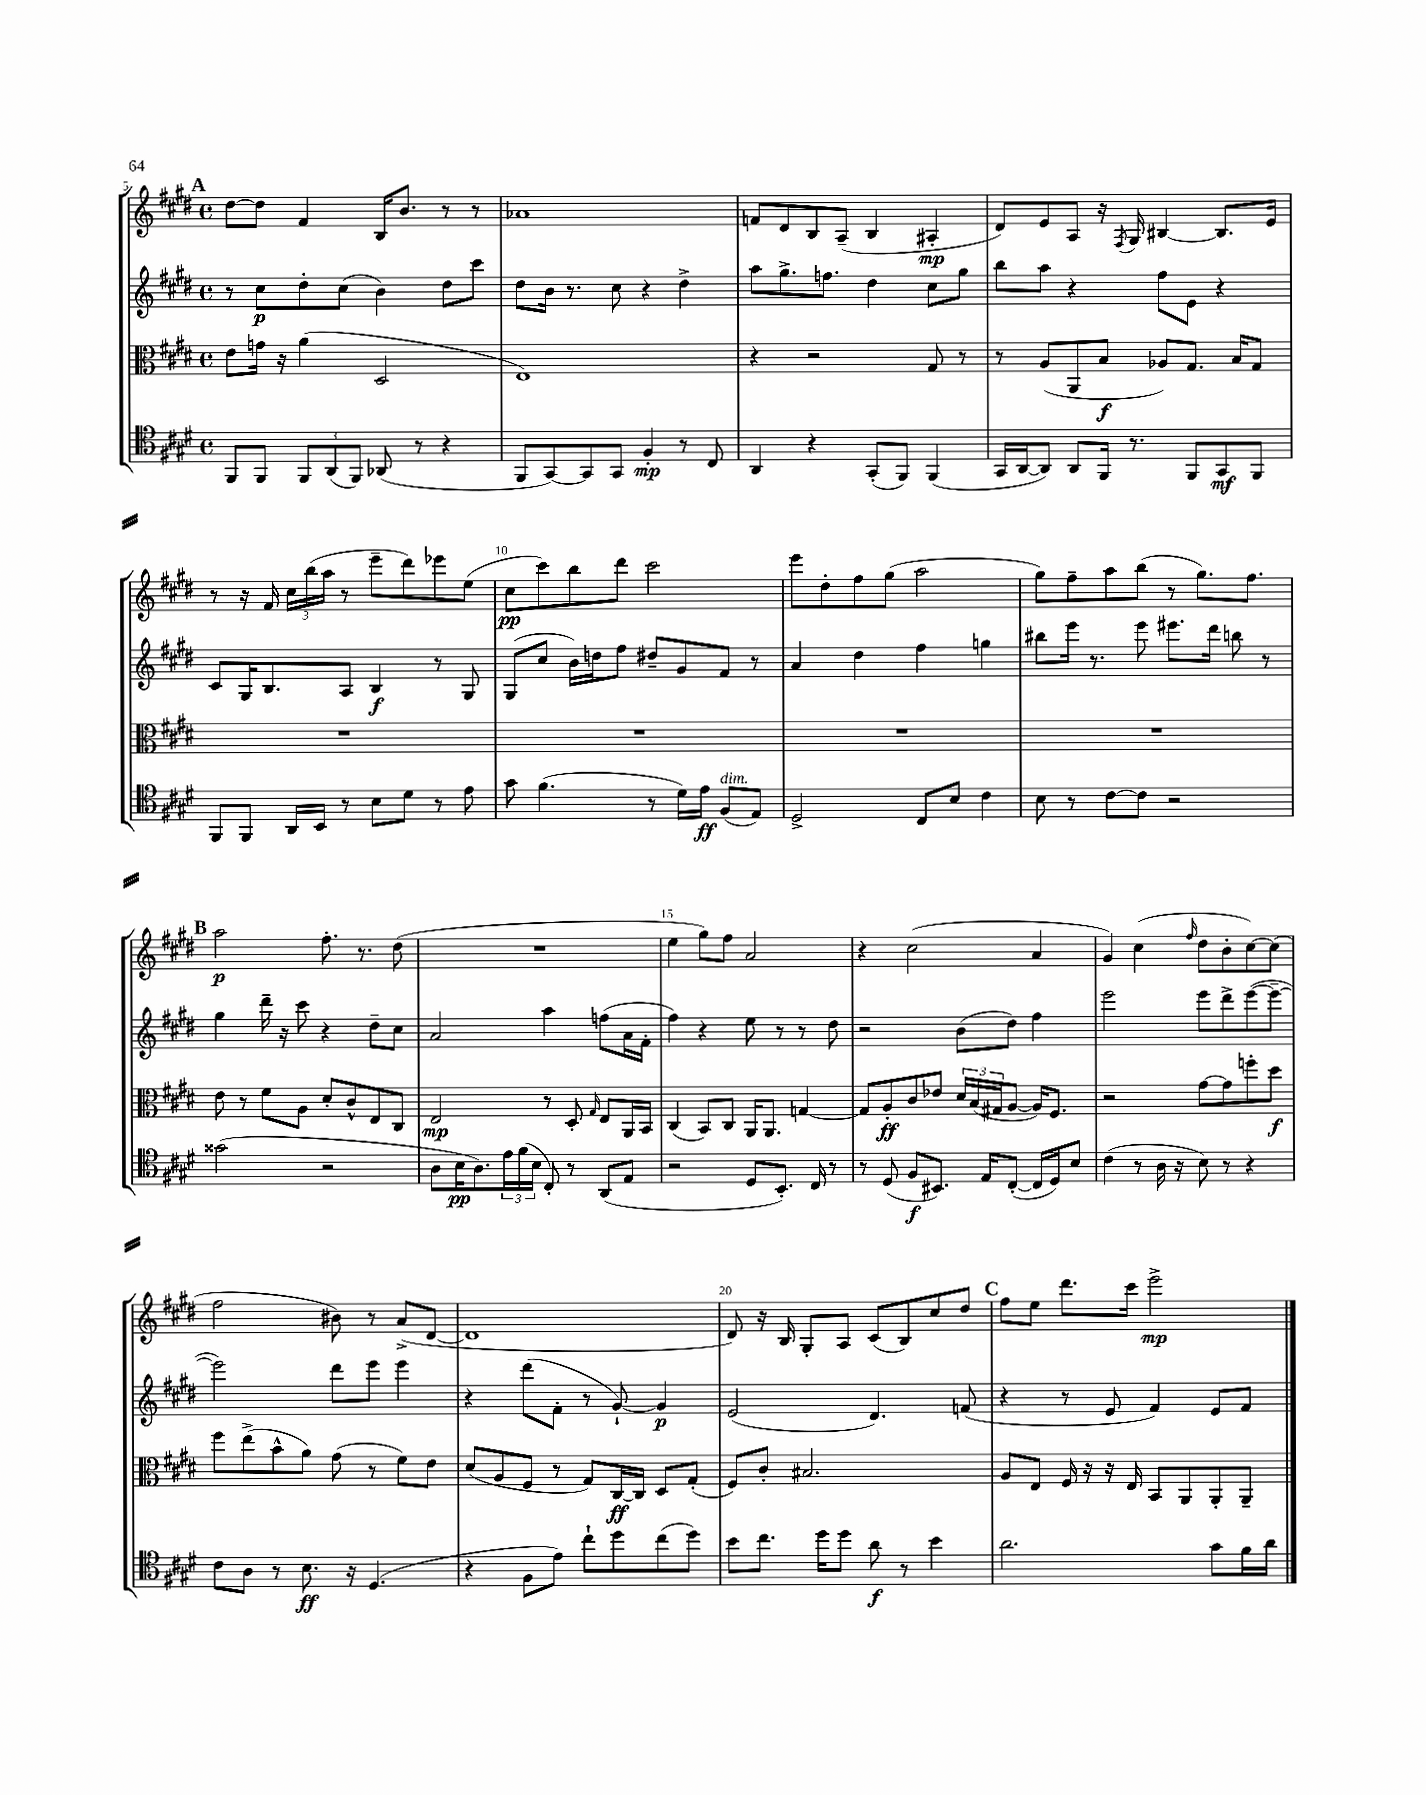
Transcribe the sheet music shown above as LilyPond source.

<<
\new StaffGroup <<
\new Staff = "s0" {
    \clef treble \key e \major \defaultTimeSignature \time 4/4
    \mark \markup { \bold "A" } dis''8~ dis''8 fis'4 b16 b'8. r8 r8 |
    aes'1 |
    f'8 dis'8 b8 a8--( b4 ais4-.\mp |
    dis'8) e'8 a8 r16 \acciaccatura { fis8 } gis16 bis4~ bis8. e'16 |
    r8 r16 fis'16 \tuplet 3/2 { cis''16 b''16( a''16 } r8 e'''8-- dis'''8) ees'''8 e''8( |
    cis''8\pp cis'''8) b''8 dis'''8 cis'''2 |
    e'''8 dis''8-. fis''8 gis''8( a''2 |
    gis''8) fis''8-- a''8 b''8( r8 gis''8.) fis''8. |
    \mark \markup { \bold "B" } a''2\p fis''8.-. r8. dis''8( |
    R1 |
    e''4 gis''8) fis''8 a'2 |
    r4 cis''2( a'4 |
    gis'4) cis''4( \grace { fis''16 } dis''8 b'8-. cis''8~) cis''8( |
    fis''2 bis'8) r8 a'8->( dis'8~ |
    dis'1 |
    dis'8) r16 b16 gis8-. a8 cis'8( b8) cis''8 dis''8 |
    \mark \markup { \bold "C" } fis''8 e''8 dis'''8. cis'''16 e'''2->\mp \bar "|." |
}
\new Staff = "s1" {
    \clef treble \key e \major \defaultTimeSignature \time 4/4
    \mark \markup { \bold "A" } r8 cis''8\p dis''8-. cis''8( b'4) dis''8 cis'''8 |
    dis''8 b'16 r8. cis''8 r4 dis''4-> |
    a''8 gis''8.-> f''8. dis''4 cis''8 gis''8 |
    b''8 a''8 r4 fis''8 e'8 r4 |
    cis'8 gis16 b8. a8 b4\f r8 gis8 |
    gis8( cis''8 b'16) d''16 fis''8 dis''8-- gis'8 fis'8 r8 |
    a'4 dis''4 fis''4 g''4 |
    bis''8 e'''16 r8. e'''8 eis'''8. dis'''16 b''8 r8 |
    \mark \markup { \bold "B" } gis''4 dis'''16-- r16 cis'''8 r4 dis''8-- cis''8 |
    a'2 a''4 f''8( a'16 fis'16-. |
    fis''4) r4 e''8 r8 r8 dis''8 |
    r2 b'8( dis''8) fis''4 |
    e'''2 e'''8 dis'''8-> e'''8~( e'''8~-- |
    e'''2) dis'''8 e'''8 e'''4 |
    r4 dis'''8( fis'8-. r8 gis'8~-!) gis'4\p |
    e'2( dis'4.) f'8( |
    \mark \markup { \bold "C" } r4 r8 e'8 fis'4) e'8 fis'8 \bar "|." |
}
\new Staff = "s2" {
    \clef alto \key e \major \defaultTimeSignature \time 4/4
    \mark \markup { \bold "A" } e'8 g'16 r16 a'4( dis2 |
    e1) |
    r4 r2 gis8 r8 |
    r8 a8( a,8 b8\f aes8) gis8. b16 gis8 |
    R1 |
    R1 |
    R1 |
    R1 |
    \mark \markup { \bold "B" } e'8 r8 fis'8 a8 dis'8-. cis'8-^ e8 cis8 |
    e2\mp r8 dis8-. \grace { gis16 } e8 a,16 b,16 |
    cis4( b,8) cis8 a,16 a,8. g4~ |
    g8 a8-.\ff cis'8 ees'8 \tuplet 3/2 { dis'16 b16( gis16 } a8~ a16) fis8. |
    r2 gis'8~ gis'8 f''8-. dis''8\f |
    fis''8 e''8->( b'8-^ a'8) gis'8( r8 fis'8) e'8 |
    dis'8( a8 fis8 r8 gis8) cis16~\ff cis16 dis8 gis8-.( |
    fis8) cis'8-. bis2. |
    \mark \markup { \bold "C" } a8 e8 fis16 r16 r16 e16 b,8 a,8 a,8-. a,8-- \bar "|." |
}
\new Staff = "s3" {
    \clef tenor \key e \major \defaultTimeSignature \time 4/4
    \mark \markup { \bold "A" } fis,8 fis,8 \tuplet 3/2 { fis,8 a,8( fis,8) } aes,8( r8 r4 |
    fis,8 gis,8~) gis,8 gis,8 fis4-.\mp r8 cis8 |
    a,4 r4 gis,8-.( fis,8) fis,4( |
    gis,16 a,16~ a,8) a,8 fis,16 r8. fis,8 gis,8\mf fis,8 |
    fis,8 fis,8 a,16 b,16 r8 b8 dis'8 r8 e'8 |
    gis'8 fis'4.( r8 dis'16) e'16\ff fis8^\markup { \italic "dim." }( e8) |
    dis2-> cis8 b8 cis'4 |
    b8 r8 cis'8~ cis'8 r2 |
    \mark \markup { \bold "B" } gisis'2( r2 |
    a8 b16\pp a8.) \tuplet 3/2 { e'16 fis'16( b16 } cis8-.) r8 a,8( e8 |
    r2 dis8 b,8.-.) cis16 r8 |
    r8 dis8( fis8\f bis,8.) e16 cis8~-.( cis16 dis16) b8 |
    cis'4( r8 a16 r16 b8) r8 r4 |
    cis'8 a8 r8 b8.\ff r16 dis4.( |
    r4 fis8 e'8) cis''8-! dis''8 cis''8( dis''8) |
    b'8 cis''8. dis''16 dis''8 a'8\f r8 b'4 |
    \mark \markup { \bold "C" } a'2. gis'8 fis'16 a'16 \bar "|." |
}
>>
>>
\layout { \context { \Score currentBarNumber = #5 \override BarNumber.break-visibility = ##(#f #t #t) barNumberVisibility = #(every-nth-bar-number-visible 5) } }
